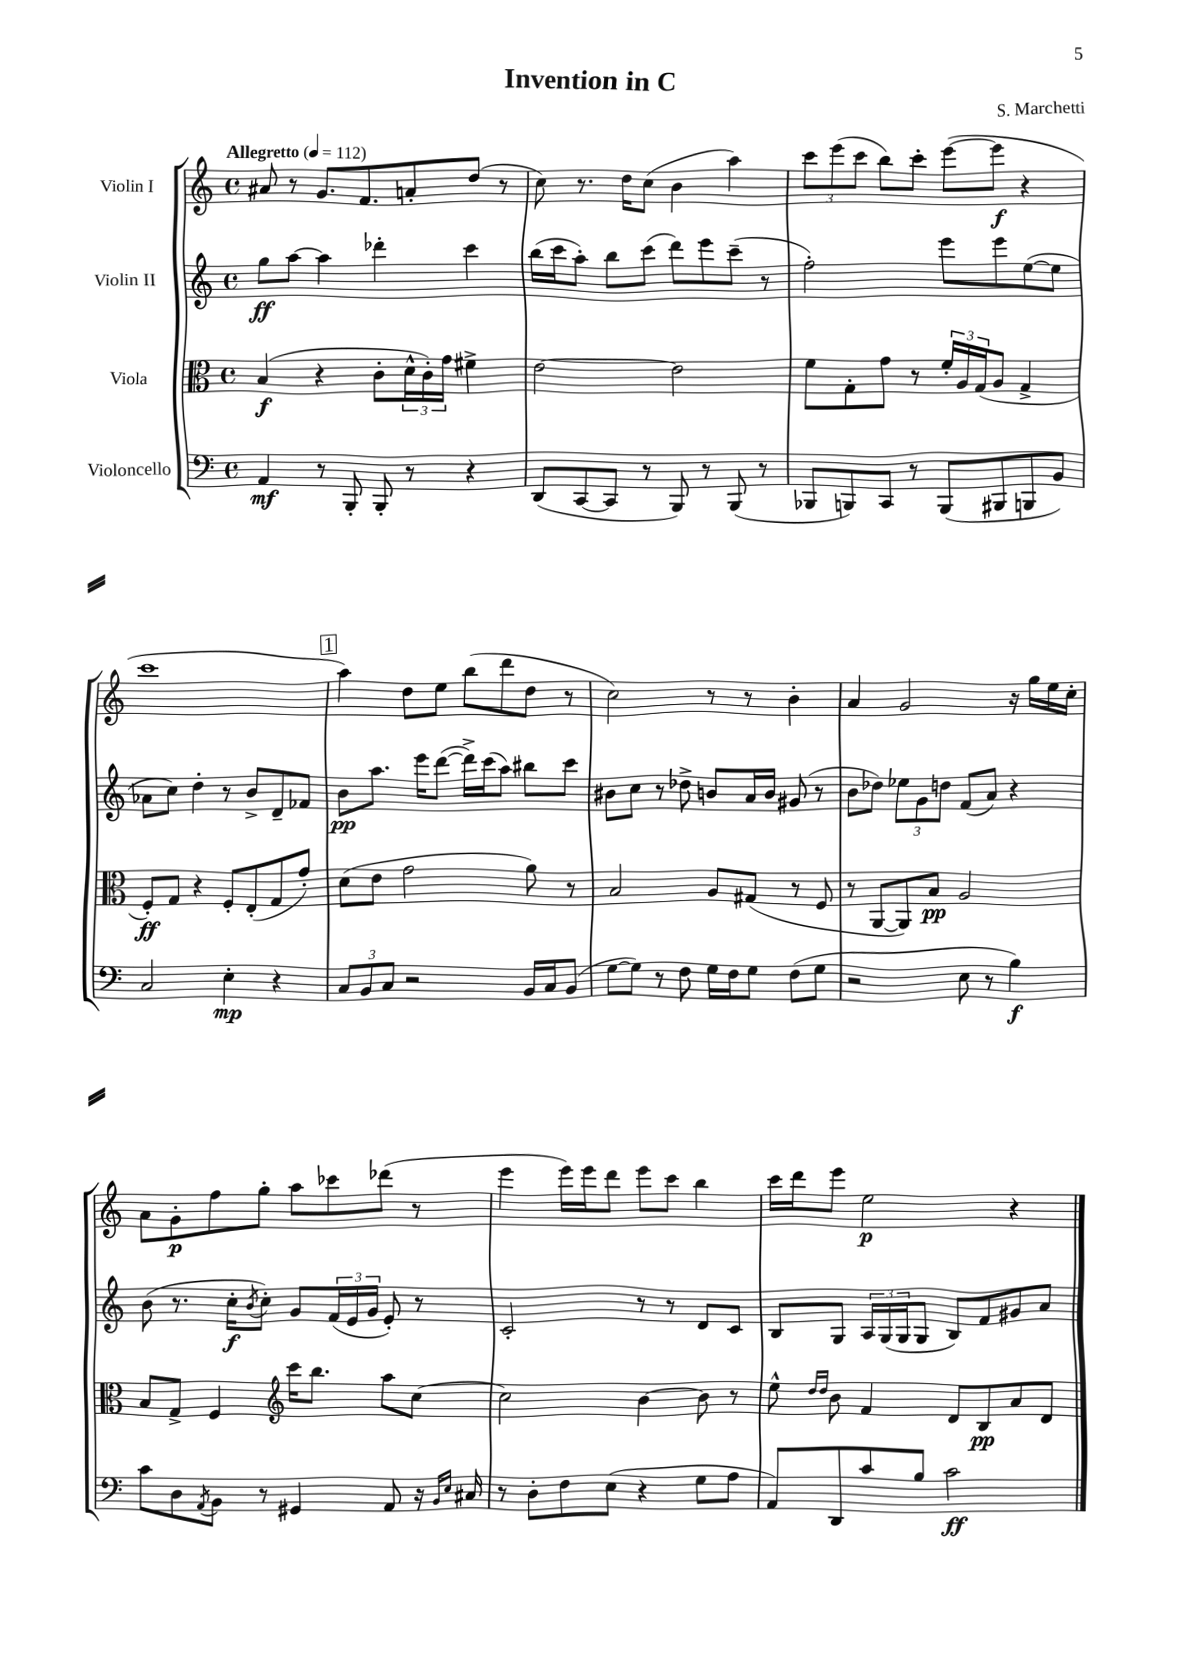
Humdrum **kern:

**kern	**kern	**kern	**kern
*staff4	*staff3	*staff2	*staff1
*clefF4	*clefC3	*clefG2	*clefG2
*k[]	*k[]	*k[]	*k[]
*M4/4	*M4/4	*M4/4	*M4/4
*met(c)	*met(c)	*met(c)	*met(c)
*MM112	*MM112	*MM112	*MM112
4AA/	(4B/	8gg\L	8a#/
.	.	[8aa\J	8r
8r	4r	4aa\]	8.g/L
8BBB'/	.	.	.
.	.	.	8.f/
8BBB'/	8c'\L	4ddd-'\	.
8r	24d^^\L	.	8a'/
.	24c'\)	.	.
.	24g\JJ	.	.
4r	4f#^\	4ccc\	(8dd/J
.	.	.	8r
=	=	=	=
(8DD/L	[2e\	(16bb\LL	8cc\)
.	.	16ccc\J	.
[8CC/	.	8aa'\J)	8.r
8CC/]J	.	8bb\L	.
.	.	.	16dd\LK
8r	.	(8ccc\J	(8cc\J
8BBB/)	2e\]	8ddd\L)	4b\
8r	.	8eee\	.
(8BBB/	.	(8ccc~\J	4aa\)
8r	.	8r	.
=	=	=	=
8BBB-/L	8f\L	2ff'\)	12ccc\L
.	.	.	(12eee\
8BBB/)	8G'\	.	.
.	.	.	12ccc\J
8CC/J	8g\J	.	8bb\L)
8r	8r	.	8ccc'\J
(8BBB/L	24f'/LL	8eee\L	([8eee\L
.	24A/	.	.
.	(24G/J	.	.
8BBB#/	8A/J	8eee\	8eee\]J
8BBB/	4G^/	([8ee\	4r
8BB/J)	.	8ee\]J	.
=	=	=	=
2C/	8F'/L)	8a-\L	1ccc
.	8G/J	8cc\J)	.
.	4r	4dd'\	.
4E'\	8F'/L	8r	.
.	(8E'/	8b^/L	.
4r	8G/	8d~/	.
.	8g'/J)	8f-/J	.
=	=	=	=
12C/L	(8d\L	8b\L	4aa\)
12BB/	.	.	.
.	8e\J	8.aa\J	.
12C/J	.	.	.
2r	2g\	.	8dd\L
.	.	16eee\LK	.
.	.	([8ddd\J	8ee\J
.	.	16ddd^\]LL)	(8bb\L
.	.	(16ccc\J	.
.	.	8aa\J)	8ddd\
16BB/LL	8a\)	8bb#\L	8dd\J
16C/J	.	.	.
(8BB/J	8r	8ccc\J	8r
=	=	=	=
[8G\L	2B/	8b#\L	2cc\)
8G\]J)	.	8cc\J	.
8r	.	8r	.
8F\	.	8dd-^\	.
16G\LL	8A/L	8b/L	8r
16F\J	.	.	.
8G\J	(8G#/J	16a/L	8r
.	.	16b/JJ	.
(8F\L	8r	(8g#/	4b'\
8G\J	8F/	8r	.
=	=	=	=
2r	8r	8b\L	4a/
.	[8AA/L	8dd-\J)	.
.	8AA/])	12ee-\L	2g/
.	.	12g\	.
.	8B/J	.	.
.	.	12dd\J	.
8E\	2A/	(8f/L	.
8r	.	8a/J)	.
4B\)	.	4r	16r
.	.	.	16gg\LL
.	.	.	16ee\
.	.	.	16cc'\JJ
=	=	=	=
8c\L	8B/L	(8b\	8a\L
8D\	8G^/J	8.r	8g'\
8qAA/	.	.	.
8BB\J	4F/	.	8ff\
.	.	16cc'\LK	.
.	.	8qb/	.
8r	.	8cc'\J)	8gg'\J
*	*clefG2	*	*
4GG#/	16ccc\LK	8g/L	8aa\L
.	8.bb\J	.	.
.	.	(24f/L	8ccc-\
.	.	24e/	.
.	.	24g/JJ	.
8AA/	8aa\L	8e'/)	(8ddd-\J
16r	[8cc\J	8r	8r
16qqBB/LL	.	.	.
16qqE/JJ	.	.	.
16C#/	.	.	.
=	=	=	=
8r	2cc\]	2c'/	4eee\
8D'\L	.	.	.
8F\	.	.	16eee\LL)
.	.	.	16eee\J
(8E\J	.	.	8ddd\J
4r	[4b\	8r	8eee\L
.	.	8r	8ccc\J
8G\L	8b\]	8d/L	4bb\
8A\J	8r	8c/J	.
=	=	=	=
8AA/L)	8ee^^\	8B/L	16ccc\LL
.	.	.	16ddd\J
.	16qqdd/LL	.	.
.	16qqdd/JJ	.	.
8DD/	8b\	8G/J	8eee\J
8c/	4f/	24A/LL	2ee\
.	.	(24G/	.
.	.	24G/J	.
8B/J	.	8G/J	.
2c\	8d/L	8B/L)	.
.	8B/	8f/	.
.	8a/	8g#/	4r
.	8d/J	8a/J	.
==	==	==	==
*-	*-	*-	*-
